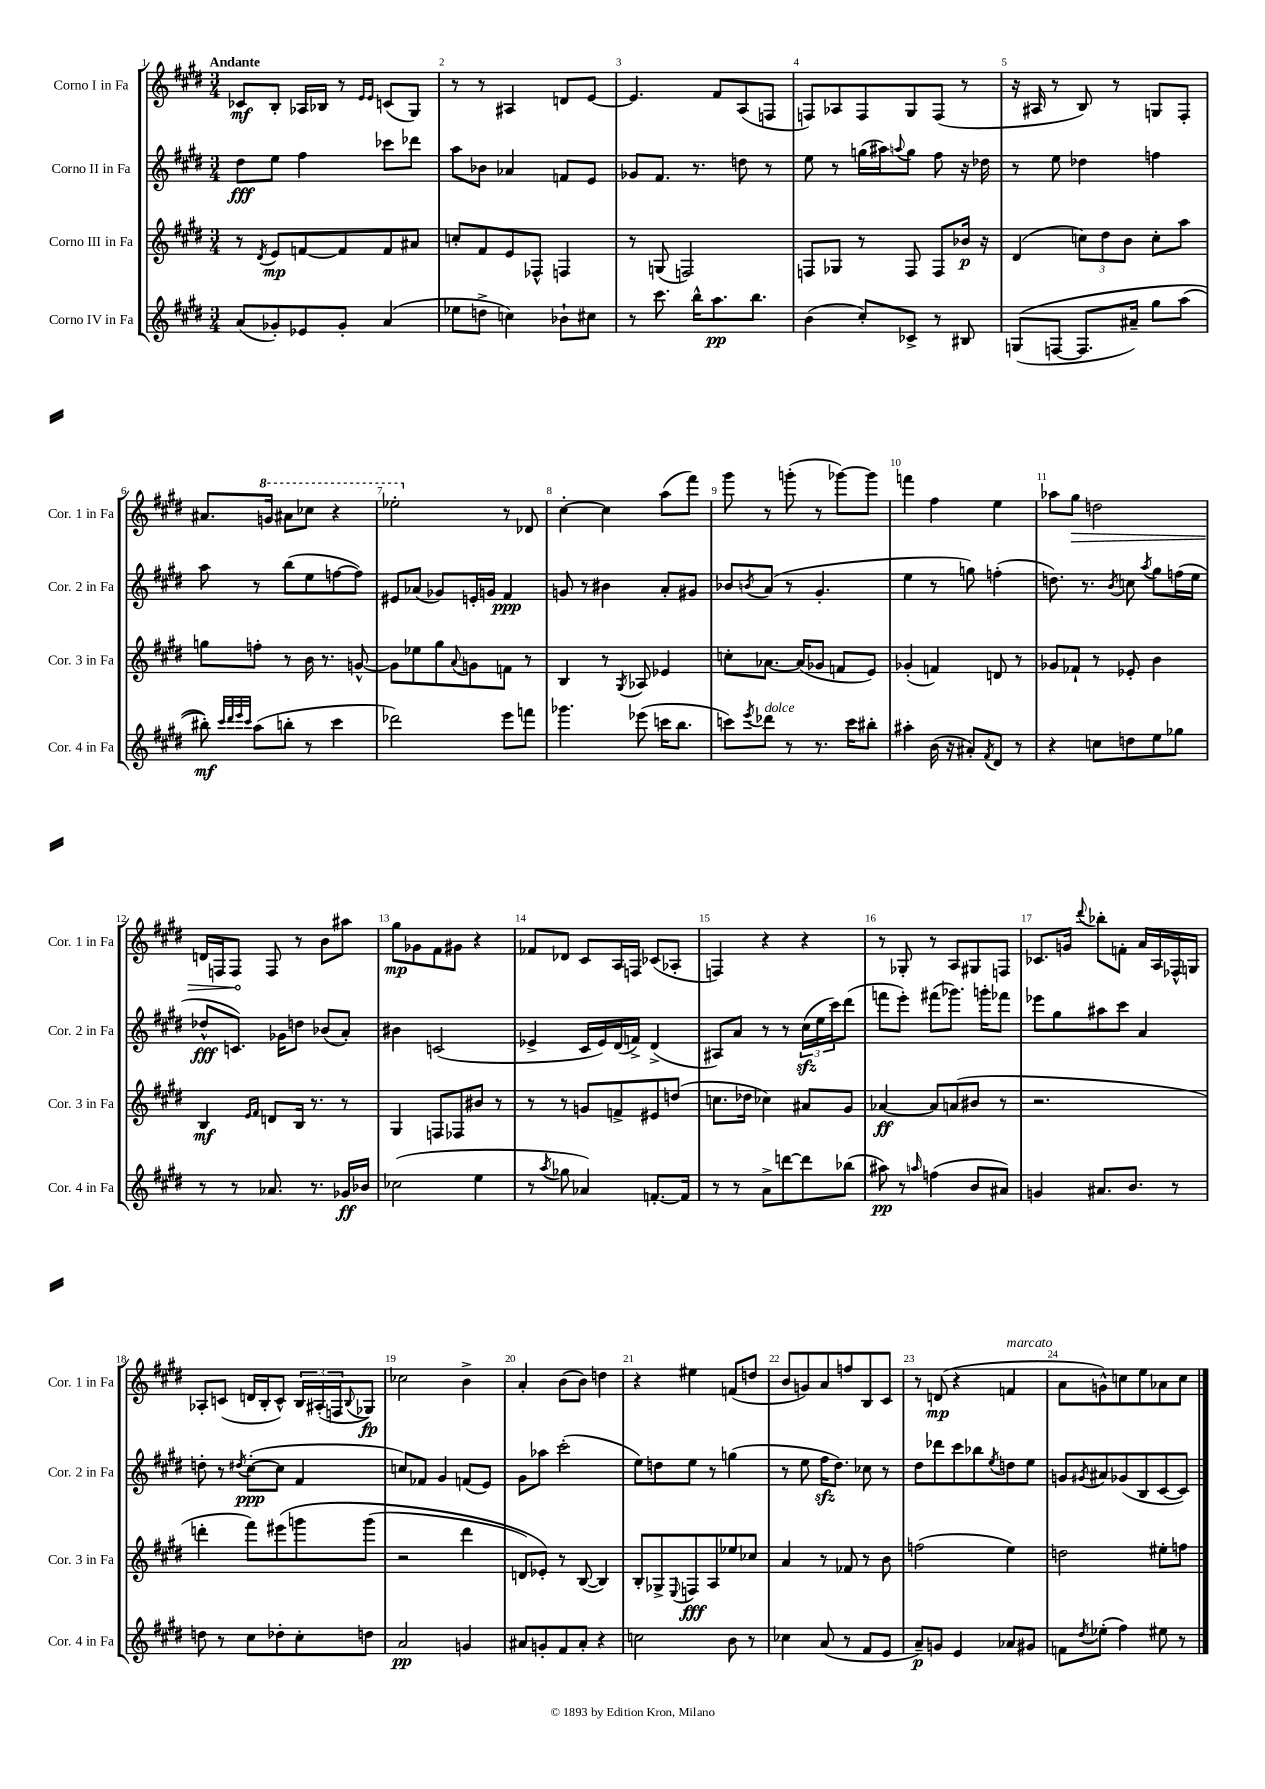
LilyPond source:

<<
\new StaffGroup <<
\new Staff = "s0" \with { instrumentName = "Corno I in Fa" shortInstrumentName = "Cor. 1 in Fa" } {
    \clef treble \key e \major \numericTimeSignature \time 3/4 \tempo "Andante"
    ces'8\mf b8-. aes16 bes16 r8 \grace { e'16 e'16 } c'8( gis8) |
    r8 r8 ais4 d'8 e'8~ |
    e'4. fis'8 a8( f8 |
    f8) aes8 f8 gis8 f8( r8 |
    r16 ais16 r8 b8) r8 g8 fis8-. |
    ais'8. \ottava #1 g''16 ais''8 ces'''8 r4 |
    ees'''2-. \ottava #0 r8 des'8 |
    cis''4~-. cis''4 a''8( fis'''8) |
    gis'''8 r8 g'''8-.( r8 ges'''8~) ges'''8 |
    f'''4 fis''4 e''4 |
    aes''8 \once \override Hairpin.circled-tip = ##t gis''8\> d''2 |
    d'16 f16 f8\! f8 r8 b'8 ais''8 |
    gis''8\mp ges'8 fis'8 gis'8 r4 |
    fes'8 des'8 cis'8 a16 f16 ces'8( aes8-. |
    f4) r4 r4 |
    r8 ges8-. r8 a8 gis8 f8 |
    ces'8. g'16 \appoggiatura { dis'''8 } bes''8-. f'8-. a'16 a16 fes16-^ g16 |
    aes8-. c'8( d'16 b16-. c'8-^) \tuplet 3/2 { b16 ais16-.( f16 } \appoggiatura { b8 } ges8\fp) |
    ces''2 b'4-> |
    a'4-. b'8( b'8) d''4 |
    r4 eis''4 f'8( d''8 |
    b'8 g'8) a'8 f''8 b8 cis'8 |
    r8 d'8\mp( r4 f'4^\markup { \italic "marcato" } |
    a'8 g'8-^) c''8 e''8 aes'8 c''8 \bar "|." |
}
\new Staff = "s1" \with { instrumentName = "Corno II in Fa" shortInstrumentName = "Cor. 2 in Fa" } {
    \clef treble \key e \major \numericTimeSignature \time 3/4
    dis''8\fff e''8 fis''4 ces'''8 des'''8 |
    a''8 bes'8 aes'4 f'8 e'8 |
    ges'8 fis'8. r8. d''8 r8 |
    e''8 r8 g''16( ais''16) \appoggiatura { a''8 } g''8 fis''8 r16 des''16 |
    r8 e''8 des''4 f''4 |
    a''8 r8 b''8( e''8 f''8~ f''8) |
    eis'8 aes'8( ges'8) e'16-. g'16 fis'4\ppp |
    g'8 r8 bis'4 a'8-. gis'8 |
    bes'8 \acciaccatura { b'8 } a'8( r8 gis'4.-. |
    e''4 r8 g''8) f''4-.( |
    d''8.) r8. \acciaccatura { b'8 } c''8 \acciaccatura { a''8 } gis''8 f''16( e''16 |
    des''8-^\fff c'8.) ges'16 d''8 bes'8( a'8-.) |
    bis'4 c'2( |
    ees'4-> cis'16 ees'16) dis'16( f'16->) dis'4->( |
    ais8) a'8 r8 r8 \tuplet 3/2 { cis''16\sfz( e''16 cis'''16) } dis'''8( |
    f'''8 e'''8-.) fis'''8( ges'''8.) g'''16-. fes'''8 |
    ees'''8 gis''8 ais''8 cis'''8 a'4 |
    d''8-. r8 \acciaccatura { dis''8 } cis''8~-.\ppp( cis''8 fis'4 |
    c''8) fes'8 gis'4 f'8( e'8) |
    gis'8 aes''8 cis'''2-.( |
    e''8) d''8 e''8 r8 g''4( |
    r8 e''8 fis''16\sfz dis''8.) ces''8 r8 |
    dis''8 des'''8 cis'''8 bes''8 \acciaccatura { e''8 } d''8 e''8 |
    g'8 \acciaccatura { gis'8 } ais'8 ges'8( b8 cis'8~ cis'8) \bar "|." |
}
\new Staff = "s2" \with { instrumentName = "Corno III in Fa" shortInstrumentName = "Cor. 3 in Fa" } {
    \clef treble \key e \major \numericTimeSignature \time 3/4
    r8 \acciaccatura { dis'8 } e'8\mp f'8~ f'8 f'8 ais'8 |
    c''8-. fis'8 e'8 fes8-^ f4 |
    r8 g8( f2) |
    f8 ges8 r8 f8 f8 bes'16\p r16 |
    dis'4( \tuplet 3/2 { c''8) dis''8 b'8 } c''8-. a''8 |
    g''8 f''8-. r8 b'16 r8. g'8~-^ |
    g'8 ees''8 gis''8 \appoggiatura { a'8 } g'8 f'8 r8 |
    b4 r8 \acciaccatura { gis8 } aes8 ees'4 |
    c''8-. aes'8.~ aes'16( ges'8 f'8 e'8) |
    ges'4-.( f'4) d'8 r8 |
    ges'8 fes'8-! r8 ees'8-. b'4 |
    b4\mf \grace { e'16 fis'16 } d'8 b16 r8. r8 |
    gis4 f8 fes8 bis'8 r8 |
    r8 r8 g'8 f'8-> eis'8 d''8( |
    c''8. des''16 ces''4) ais'8 gis'8 |
    aes'4~\ff aes'8 a'8( bis'8 r8 |
    r2. |
    d'''4-. fis'''8) eis'''8\( g'''8 g'''8( |
    r2 dis'''4 |
    d'8) ees'8-.\) r8 b8~( b4) |
    b8-. ges8-> \appoggiatura { e8 } f8\fff a8 ees''8 ces''8 |
    a'4 r8 fes'8 r8 b'8 |
    f''2( e''4) |
    d''2 eis''8-. f''8 \bar "|." |
}
\new Staff = "s3" \with { instrumentName = "Corno IV in Fa" shortInstrumentName = "Cor. 4 in Fa" } {
    \clef treble \key e \major \numericTimeSignature \time 3/4
    a'8( ges'8-.) ees'8 ges'8-. a'4( |
    ees''8 d''8-> c''4) bes'8-! cis''8 |
    r8 cis'''8. b''16-^ a''8.\pp b''8. |
    b'4( cis''8-.) ces'8-> r8 bis8 |
    g8(\( f8~ f8. ais'16--) gis''8 a''8( |
    bis''8-.\mf)\) \grace { cis'''32 dis'''32 e'''32 cis'''32 } a''8( b''8-. r8 cis'''4 |
    des'''2) e'''8 f'''8 |
    ges'''4. ees'''8( c'''16 b''8. |
    c'''8) \acciaccatura { e'''8 } des'''8^\markup { \italic "dolce" } r8 r8. c'''16 bis''8-. |
    ais''4-. b'16( r16 ais'8-.) \acciaccatura { fis'8 } dis'8 r8 |
    r4 c''8 d''8 e''8 ges''8 |
    r8 r8 aes'8. r8. ges'16\ff bes'16 |
    ces''2( e''4 |
    r8 \acciaccatura { a''8 } ges''8 aes'4) f'8.~-. f'16 |
    r8 r8 a'8-> d'''8~ d'''8 bes''8( |
    ais''8\pp) r8 \grace { a''16 } f''4( b'8 ais'8) |
    g'4 ais'8. b'8. r8 |
    d''8 r8 cis''8 des''8-. cis''8-. d''8 |
    a'2\pp g'4 |
    ais'8 g'8-. fis'8 ais'8-. r4 |
    c''2 b'8 r8 |
    ces''4 a'8( r8 fis'8 e'8 |
    a'8--\p) g'8 e'4 aes'8 gis'8 |
    f'8 \acciaccatura { dis''8 } ees''8-.( fis''4) eis''8 r8 \bar "|." |
}
>>
>>
\layout { \context { \Score \override BarNumber.break-visibility = ##(#f #t #t) barNumberVisibility = #all-bar-numbers-visible } }
